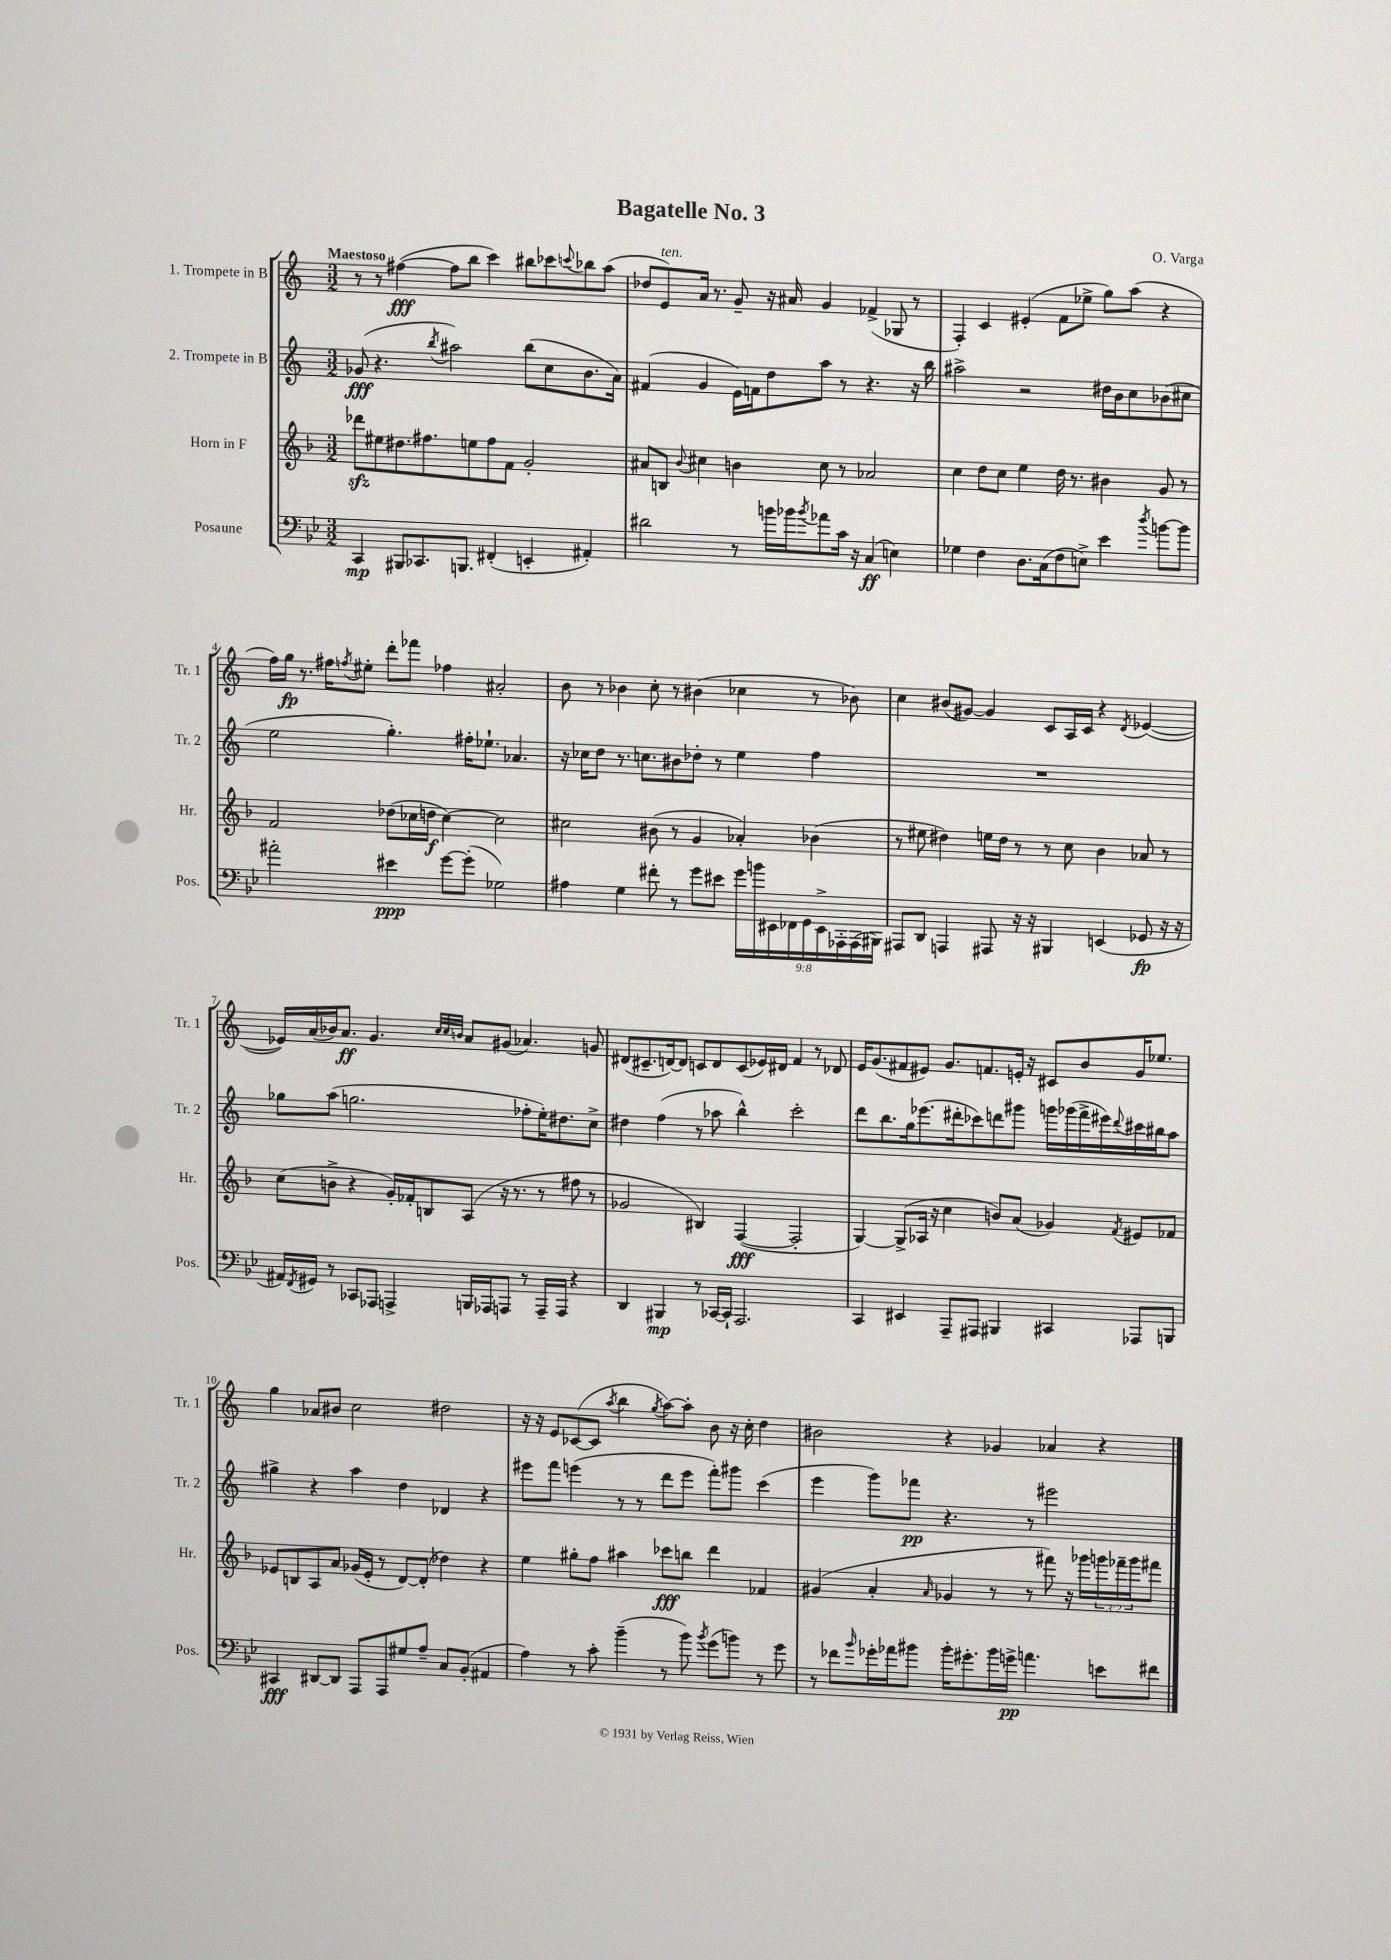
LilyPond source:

\header { title = "Bagatelle No. 3" composer = "O. Varga" }
<<
\new StaffGroup <<
\new Staff = "s0" \with { instrumentName = "1. Trompete in B" shortInstrumentName = "Tr. 1" } {
    \clef treble \key c \major \numericTimeSignature \time 3/2 \tempo "Maestoso"
    r8 r8 fis''4~\fff( fis''8 b''8 c'''4) bis''8 ces'''8 \appoggiatura { c'''8 } bes''8 a''8( |
    des''8 e'8^\markup { \italic "ten." }) a'16 r8. g'8-- r16 ais'16 g'4 fes'4->( ges8 r8 |
    f4-.) c'4 eis'4-.( f'8 ees''8-> g''8) a''8( r4 |
    f''16) g''16\fp r8. fis''16 \acciaccatura { f''8 } eis''8-. d'''8-. fes'''8 fes''4 ais'2-. |
    b'8 r8 bes'4 c''8-. r8 bis'4( ces''4 r8 bes'8) |
    c''4 bis'8( gis'8~) gis'4 c'8 a16 c'16 r4 \acciaccatura { d'8 } ees'4~( |
    ees'16) a'16( bes'16) a'8.\ff g'4. \grace { c''32 c''32 b'32 } a'8 gis'8( aes'4.) g'8 |
    dis'8( cis'8.-- d'16~) d'8 c'8 d'8 c'8( ees'16) dis'16 f'4 r8 des'8 |
    e'16 g'8.( fis'8 eis'8) g'8. f'8. e'16-. r16 cis'8 b'8 g'16 ees''8. |
    g''4 aes'8 bis'8 c''2 dis''2 |
    r16 r16 e'8 ces'8~( ces'8 \acciaccatura { a''8 } b''4 \acciaccatura { g''8 } a''8~) a''8-. b'8 r16 c''16-. d''4 |
    bis'2 r4 ges'4 aes'4 r4 \bar "|." |
}
\new Staff = "s1" \with { instrumentName = "2. Trompete in B" shortInstrumentName = "Tr. 2" } {
    \clef treble \key c \major \numericTimeSignature \time 3/2
    ges'8\fff( r4. \acciaccatura { b''8 } ais''2) b''8( c''8 b'8. a'16) |
    fis'4( g'4 e'16) f'16 d''8 a''8 r8 r4. r16 b''16 |
    ais''2-> r2 dis''16 b'16 c''8 bes'8( cis''8 |
    e''2 g''4.-.) fis''16-. ees''8.-! aes'4. |
    r16 ces''16 d''8 r8. c''8. bis'8 des''8-. r8 e''4 f''4 |
    R1. |
    ges''8 a''8( g''2. fes''8-. e''16-.) dis''8. c''8-> |
    dis''4 f''4( r8 aes''8 b''4-^) c'''2-. |
    d'''8 b''8. g''16 ees'''8.( dis'''16-. ces'''8) d'''8 gis'''8 g'''16 ges'''16( f'''16-> eis'''16) \appoggiatura { d'''8 } cis'''16 bis''16 a''8 |
    gis''4-> r4 a''4 d''4 des'4 r4 |
    eis'''8 f'''8 e'''4( r8 r8 d'''8 e'''8 f'''8-.) gis'''8 c'''4( |
    e'''4 g'''8) fes'''8\pp r4. r8 eis'''2 \bar "|." |
}
\new Staff = "s2" \with { instrumentName = "Horn in F" shortInstrumentName = "Hr." } {
    \clef treble \key f \major \numericTimeSignature \time 3/2 \override Staff.TupletNumber.text = #tuplet-number::calc-fraction-text
    des'''8\sfz eis''8 dis''8. fis''8. e''8 fis''8 f'8 g'2-. |
    ais'8 b8 \appoggiatura { bes'8 } cis''4 b'4 cis''8 r8 aes'2 |
    c''4 d''8 c''8 e''4 d''16 r8. bis'4 g'8 r8 |
    f'2 des''8( ces''16 d''16\f ces''4~) ces''2 |
    cis''2 bis'8( r8 g'4 aes'4-.) bes'4( |
    r8 eis''8 dis''4) e''16 dis''16 r8 r8 c''8 bes'4 aes'8 r8 |
    c''8( b'8-> r4 g'16-.) fes'16-. b8 a8( r16 r8. r8 fis''8 r8 |
    ges'2 bis4) f4~\fff( f2-. |
    g4~) g8->( aes16 r16 c''4 b'8) a'8( ges'4) \acciaccatura { f'8 } eis'8 fes'8 |
    ees'8 b8 a8 a'8 ges'16( ees'16-. r8 d'8~) d'8-.( des''4) r4 |
    e''4 gis''8-. f''8 ais''4 ces'''8\fff b''8 d'''4 fes'4 |
    gis'4( a'4-. \grace { a'16 } ges'4 r8 r8 fis'''8) r16 ges'''16 \tuplet 3/2 { g'''16 fes'''16-- g'''16 } fis'''8 \bar "|." |
}
\new Staff = "s3" \with { instrumentName = "Posaune" shortInstrumentName = "Pos." } {
    \clef bass \key bes \major \numericTimeSignature \time 3/2 \override Staff.TupletNumber.text = #tuplet-number::calc-fraction-text
    c,4\mp bis,,8 ces,8. b,,8. fis,4-.( e,4-. ais,4-.) |
    dis'2 r8 b'16 bes'16 \acciaccatura { bes'8 } aes'8 c'16 r16 c4\ff( e4) |
    ges4 f4 d8. c16( f8 e8->) ees'4 \acciaccatura { d''8 } b'8~ b'8 |
    ais'2-. eis'4\ppp g'8~ g'8-.( ges2) |
    ais4 g4 fis'8-. r8 g'8 eis'8 \tuplet 9/8 { g'16 b'16 eis,16 fes,16 g,16 eis,16-> aes,,16-. aes,,16( bis,,16) } |
    ais,,8 d,8 a,,4 ais,,8 r16 r16 bis,,4 e,4( ges,8\fp r16 r16 |
    ais,16) \acciaccatura { f,8 } gis,16 r8 ces,8 aes,,8 a,,4-> b,,16 aes,,16 a,,8 r8 a,,16-- a,,16 r4 |
    d,4 bis,,4\mp r8 ces,16~ ces,16-! a,,2. |
    c,4 eis,4 a,,8-- ais,,8 bis,,4 cis,4 aes,,8 b,,8 |
    cis,4\fff dis,8~ dis,8 a,,8 a,,8 gis8 a8-- c8 bes,8-.( ais,4 |
    a4) r8 c'8-. bes'4--( r8 bes'8) \acciaccatura { bes'8 } g'8( b'8) r8 g'8 |
    r8 fes'8 \grace { bes'16 } ges'16-. aes'16 bis'8 bis'16-. gis'8.-. bis'16 g'16->\pp a'4. e'8 fis'8 \bar "|." |
}
>>
>>
